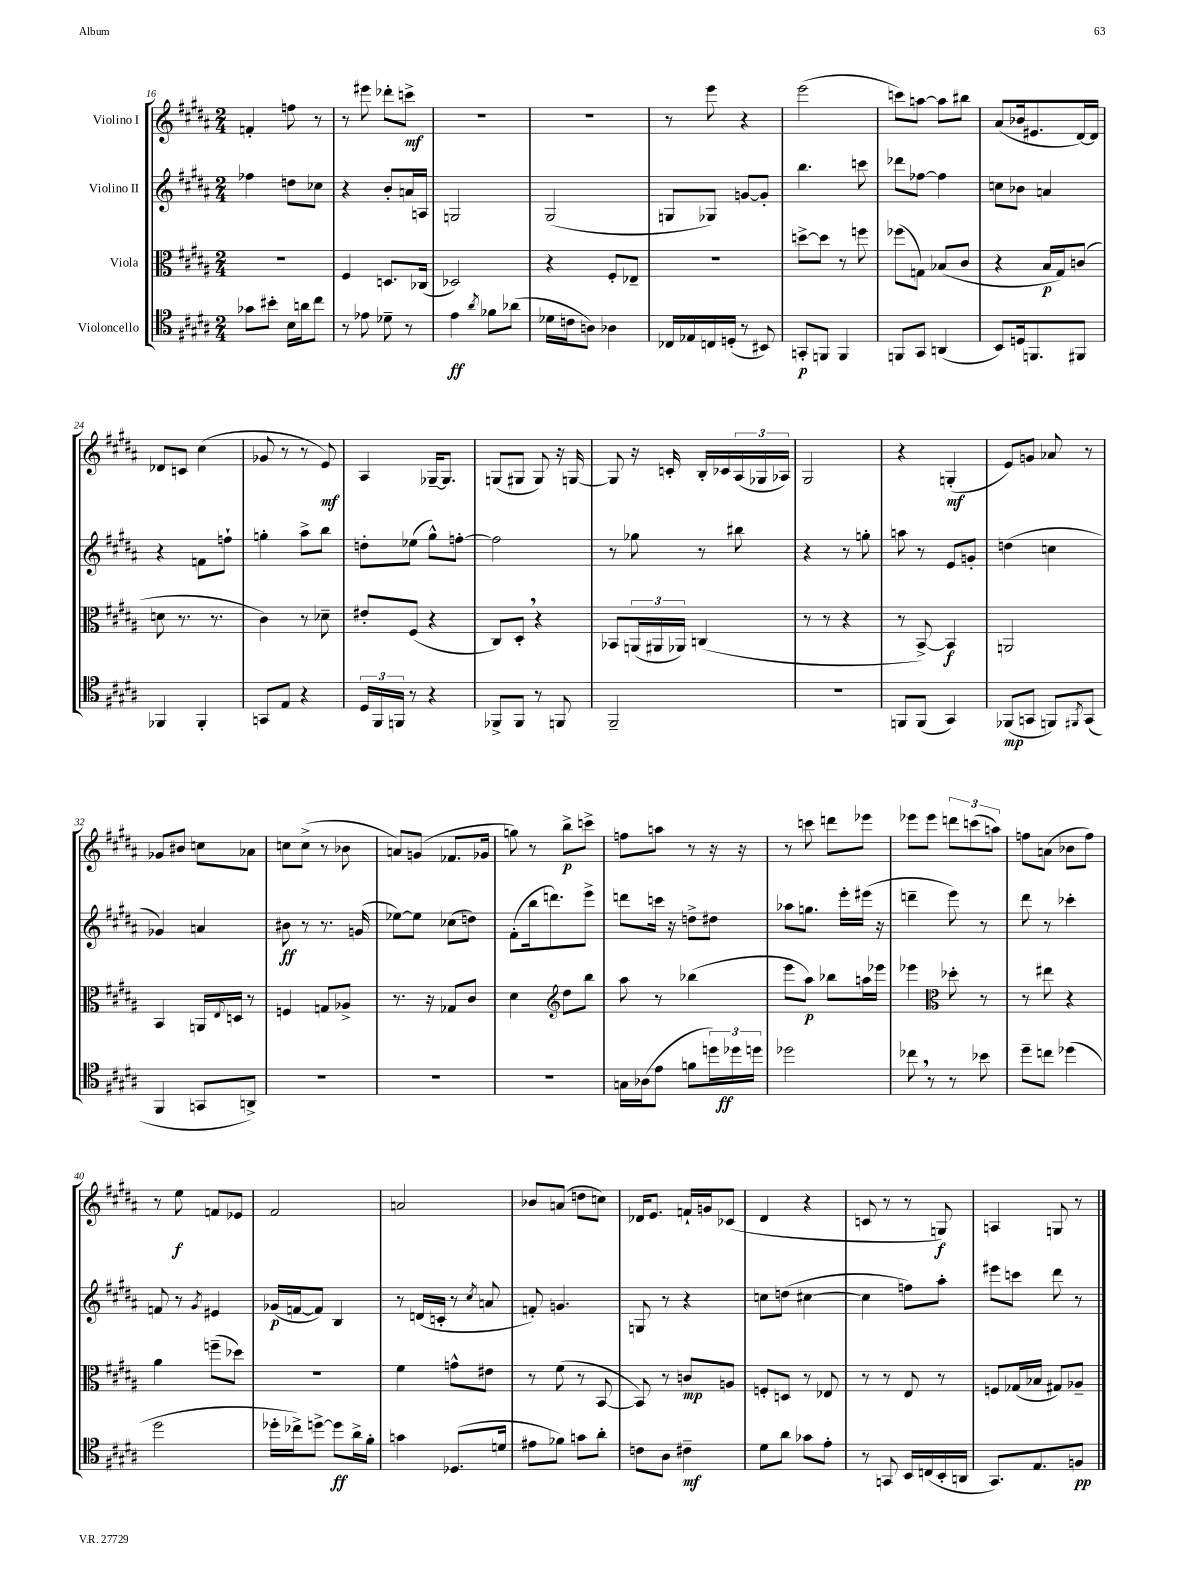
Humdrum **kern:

**kern	**kern	**kern	**kern
*staff4	*staff3	*staff2	*staff1
*clefC4	*clefC3	*clefG2	*clefG2
*k[f#c#g#d#a#]	*k[f#c#g#d#a#]	*k[f#c#g#d#a#]	*k[f#c#g#d#a#]
*M2/4	*M2/4	*M2/4	*M2/4
8g-	2r	4ff-	4f'
8b#'	.	.	.
16B	.	8dd	8ff
16a	.	.	.
8cc#	.	8cc-	8r
=	=	=	=
8r	4F#	4r	8r
8e-	.	.	8eee#
8d-~	8.D	8b'	8ddd-'
8r	.	16a	8ccc^
.	(16C-	16A	.
=	=	=	=
4e	2D-)	2G	2r
8qa#	.	.	.
8f-	.	.	.
(8a-	.	.	.
=	=	=	=
16d-	4r	(2G#	2r
16c	.	.	.
8A)	.	.	.
4A-	8F#'	.	.
.	8E-~	.	.
=	=	=	=
16C-	2r	8G	8r
16E-	.	.	.
16C	.	8G-)	8eee
(16D'	.	.	.
8r	.	[8g	4r
8BB#)	.	8g']	.
=	=	=	=
8GG'	[8dd^	4.bb	(2eee
8FF	8dd]	.	.
4FF	8r	.	.
.	8ff	8ccc	.
=	=	=	=
8FF	(8ff-	8ddd-	8ccc)
8GG#	8G)	[8ff-	[8aa
(4AA	(8B-	4ff-]	8aa]
.	8c#	.	8bb#
=	=	=	=
8BB)	4r	8cc	(8a#
16D	.	8b-	16b-
8.FF	.	.	8.e#
.	16B	4a	.
.	16G#)	.	.
8FF#	(8c	.	[16d#)
.	.	.	16d#]
=	=	=	=
4FF-	8d	4r	8d-
.	8.r	.	8c
4FF-'	.	8f	(4cc#
.	8.r	.	.
.	.	8ff`	.
=	=	=	=
8GG	4c#)	4gg'	8g-
8E	.	.	8r
4r	8r	8aa#^	8r
.	8d-~	8bb	8e)
=	=	=	=
24D#	8e#'	8dd'	4A#
24FF#	.	.	.
24FF	.	.	.
8r	(8F#	(8ee-	.
4r	4r	8gg#^^)	[16G-~
.	.	.	8.G-]
.	.	[8ff'	.
=	=	=	=
8FF-^	8C#)	2ff]	(8G
8FF-	8D#'	.	8G#
8r	4r	.	8G#)
8FF	.	.	16r
.	.	.	[16G
=	=	=	=
2FF#~	8BB-	8r	8G]
.	(24AA	8gg-	16r
.	24AA#	.	.
.	.	.	16c'
.	24AA-)	.	.
.	(4C	8r	16B'
.	.	.	16c-
.	.	8bb#	(24A#
.	.	.	24G-
.	.	.	24A-)
=	=	=	=
2r	8r	4r	2G#
.	8r	.	.
.	4r	8r	.
.	.	8gg'	.
=	=	=	=
8FF	8r	8aa	4r
(8FF	[8BB^)	8r	.
4GG#)	4BB]	8e	(4G'
.	.	8g'	.
=	=	=	=
(8FF-	2AA	(4dd	8e)
8GG	.	.	8g
8FF)	.	4cc	8a-
8qFF#	.	.	.
(8GG	.	.	8r
=	=	=	=
4FF#	4BB	4g-)	8g-
.	.	.	8b#
8GG	16AA	4a	8cc
.	8qqE	.	.
.	16D	.	.
8AA^)	8r	.	8a-
=	=	=	=
2r	4F	8b#	8cc
.	.	8r	(8cc^
.	8G	8.r	8r
.	8A-^	.	8b-
.	.	(16g	.
=	=	=	=
2r	8.r	[8ee-)	8a)
.	.	8ee-]	(8g
.	16r	.	.
.	8G-	(8cc-	8.f-
.	8c#	8dd)	.
.	.	.	16g-
=	=	=	=
2r	4d#	(8f#'	8gg)
.	.	16bb	8r
.	.	8.ddd)	.
*	*clefG2	*	*
.	8dd#	.	8bb^
.	8bb	8eee^	8ccc^
=	=	=	=
16G	8aa#	8ddd	8ff
(16A-	.	.	.
8e	8r	16ccc	8aa
.	.	16r	.
8f	(4bb-	8dd^	8r
24dd)	.	8dd#	16r
24dd-	.	.	.
.	.	.	16r
24dd	.	.	.
=	=	=	=
2dd-	8eee	8aa-	8r
.	8aa#)	8.gg	8ccc
.	8bb-	.	8ddd
.	.	16eee'	.
.	16aa	(16eee#	8eee-
.	16eee-	16r	.
=	=	=	=
8cc-	4eee-	4ddd~	8eee-
8r	.	.	8eee-
*	*clefC3	*	*
8r	8dd-'	8eee)	12ddd
.	.	.	(12ccc
8b-	8r	8r	.
.	.	.	12aa)
=	=	=	=
8dd#~	8r	8ddd#	8ff
8cc	8ee#	8r	(8a
(4dd-	4r	4ccc-'	8b-
.	.	.	8ff)
=	=	=	=
2dd#	4a#	8f	8r
.	.	8r	8ee
.	.	8qg#	.
.	(8ff~	4e#	8f
.	8dd-)	.	8e-
=	=	=	=
16dd-'	2r	(16g-	2f#
16cc-^)	.	[16f	.
[8dd^	.	8f])	.
8dd]	.	4B	.
16a#^	.	.	.
16f#'	.	.	.
=	=	=	=
4g	4f#	8r	2a
.	.	(16d	.
.	.	16c'	.
(8.D-	8g^^	8r	.
.	.	8qcc#	.
.	8e#	8a	.
16d	.	.	.
=	=	=	=
8e#	8r	8f')	8b-
8f-)	(8f#	4.g	(8a
8g	8r	.	8dd
8a#'	[8BB	.	8cc)
=	=	=	=
8c	8BB])	8G	16d-
.	.	.	8.e
8A#	8r	8r	.
4c#~	8c	4r	16f`
.	.	.	16g
.	8A	.	(8c-
=	=	=	=
8d#	8F'	8cc	4d#
8a#	8D	(8dd	.
8g-	8r	[4cc#	4r
8e'	8E-	.	.
=	=	=	=
8r	8r	4cc#]	8c
8GG	8r	.	8r
16BB	8E	8ff)	8r
(16C	.	.	.
16BB'	8r	8aa#'	8G)
16AA	.	.	.
=	=	=	=
8.GG#)	8F	8eee#	4A
.	(16G-	8ccc	.
8.E	16B-	.	.
.	8G#)	8ddd#	8G
8F	8A-~	8r	8r
==	==	==	==
*-	*-	*-	*-
